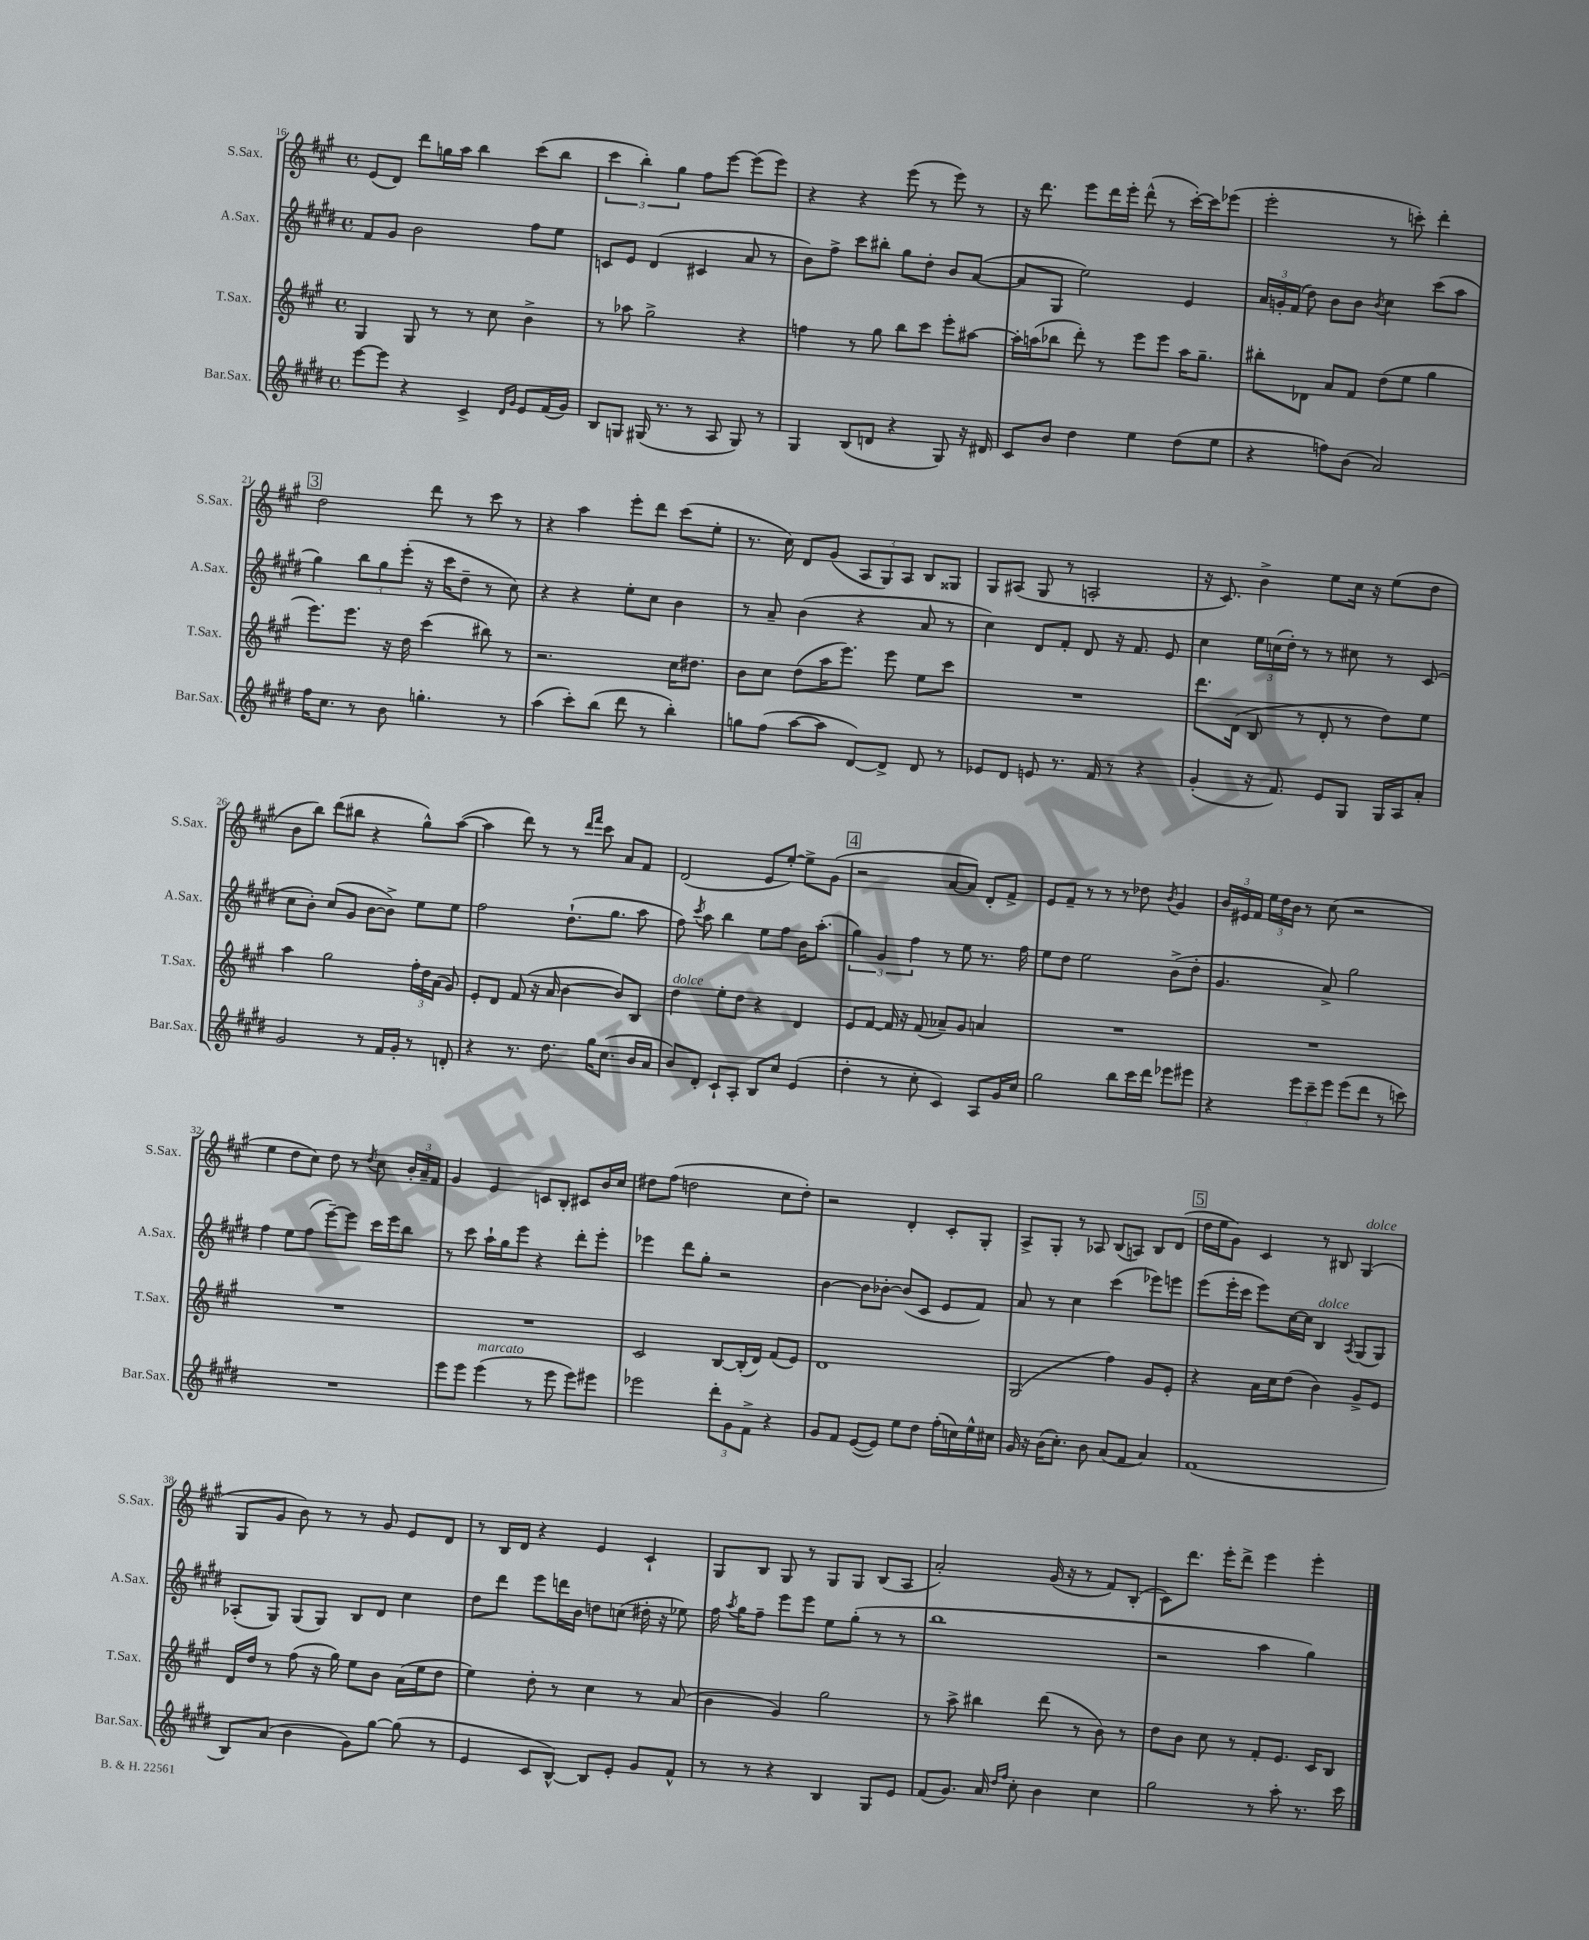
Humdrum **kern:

**kern	**kern	**kern	**kern
*staff4	*staff3	*staff2	*staff1
*clefG2	*clefG2	*clefG2	*clefG2
*k[f#c#g#d#]	*k[f#c#g#]	*k[f#c#g#d#]	*k[f#c#g#]
*M4/4	*M4/4	*M4/4	*M4/4
*met(c)	*met(c)	*met(c)	*met(c)
[8eee\L	4G#/	8f#/L	(8e/L
8eee\]J	.	8g#/J	8d/J)
4r	8G#/	2b\	8ddd\L
.	8r	.	16gg\L
.	.	.	16aa\JJ
4c#^/	8r	.	4bb\
.	8cc#\	.	.
16qqd#/LL	.	.	.
16qqg#/JJ	.	.	.
8e/L	4b^\	8ff#\L	(8ccc#\L
(16f#/L	.	8ee\J	8bb\J
16g#/JJ)	.	.	.
=	=	=	=
8B/L	8r	8c/L	6ccc#\
8G/J	8aa-\	8e/J	.
.	.	.	6bb'\)
(16G#/	2gg#^\	(4d#/	.
8.r	.	.	.
.	.	.	6gg#\
8r	.	4c#/	8ff#\L
8A/	.	.	[8eee\J
8G#/)	4r	8a/	(8eee\]L
8r	.	8r	8eee\J)
=	=	=	=
4G#/	4ff\	8b\L)	4r
.	.	8ff#^\J	.
(8B/L	8r	8ccc#\L	4r
8d/J	8gg#\	8bb#'\J	.
4r	8bb\L	8gg#\L	(8eee\
.	8ccc#\J	8dd#'\J	8r
8G#/)	8eee'\L	8b/L	8eee\)
16r	[8aa#\J	([8a/J	8r
16d#/	.	.	.
=	=	=	=
8c#/L	16aa#'\]LL	8a/]L	16r
.	(16aa\J	.	8.ddd\
8b/J	8bb-\J	8G#/J	.
4dd#\	8ddd'\)	2ee\)	8eee\L
.	8r	.	16ddd\L
.	.	.	16eee'\JJ
4ee\	8eee\L	.	(8ddd^^\
.	8eee\J	.	8r
(8dd#\L	16aa\LK	4e/	[16ccc#'\LL)
.	8.gg#~\J	.	16ccc#\]J
8ee\J	.	.	(8eee-\J
=	=	=	=
4r	8bb#'\L	24a/LL	2eee'\
.	.	24g'/	.
.	.	(24f#/JJ	.
.	8d-\J	8dd#\)	.
8ff\L)	8a/L	8b\L	.
(8b\J	8f#/J	8b\J	.
.	.	8qb/	.
2a/)	(8dd\L	4cc#\	8r
.	8ee\J	.	8ccc'\)
.	4gg#\	(8ccc#\L	4ddd'\
.	.	8aa\J	.
=	=	=	=
16ff#\LK	8.eee\L)	4gg#\)	2dd\
8.cc#\J	.	.	.
.	8.eee\J	.	.
8r	.	12bb\L	.
.	.	12gg#\	.
8b\	16r	.	.
.	.	(12eee'\J	.
.	16dd\	.	.
4.gg'\	(4ccc#\	16r	8ddd\
.	.	16ccc#\LK	.
.	.	8dd#~\J	8r
.	8bb#\)	8r	8ccc#\
8r	8r	8cc#\)	8r
=	=	=	=
(4aa\	2.r	4r	4r
8ccc#'\L)	.	4r	4aa\
(8bb\J	.	.	.
8ddd#\	.	8ee'\L	8eee'\L
8r	.	8cc#\J	8ddd\J
4bb'\)	16cc#\LK	4b\	(8ccc#\L
.	8.dd#\J	.	.
.	.	.	8ee'\J
=	=	=	=
8gg\L	8b\L	8r	8.r
(8ff#\J	8cc#\J	8a~/	.
.	.	.	16cc#\)
[8aa\L	(8dd\L	(4b\	8d/L
8aa\]J	16aa\K	.	(8g#/J
.	8.eee\J)	.	.
[8d#/L)	.	4r	12A/L
.	.	.	12G#/)
8d#^/]J	8eee\	.	.
.	.	.	12A/J
8d#/	8ee\L	8a/	8B/L
8r	8ccc#\J	8r	8G##/J
=	=	=	=
8e-/L	1r	4cc#\)	8G#/L
8d#/J	.	.	(8A#/J
8e/	.	8d#/L	8G#/
8.r	.	8f#'/J	8r
.	.	8d#/	2A'/
16f#/	.	.	.
8r	.	16r	.
.	.	8.f#/	.
4r	.	.	.
.	.	8e/	.
=	=	=	=
(4g#'/	8.ddd\L	4cc#\	16r
.	.	.	8.c#/)
.	(16d\Jk	.	.
16r	8B/	24ee\LL	4b^\
.	.	(24cc\	.
8.f#/)	.	.	.
.	.	24dd#'\JJ)	.
.	8r	8r	.
8e/L	8d'/	8r	8ee\L
8G#/J	8r	8cc#\	16cc#\Jk
.	.	.	16r
16G#/LL	8dd\L)	8r	(8ee\L
16A/J	.	.	.
8a'/J	8ee\J	(8c#/	8dd\J
=	=	=	=
2g#/	4aa\	8cc#\L	8b\L
.	.	8b'\J)	8bb\J)
.	2gg#\	(8cc#/L	(8ddd\L
.	.	8g#/J	8bb#\J
8r	.	[8b\L	4r
16f#/LL	.	8b^\]J)	.
16g#'/JJ	.	.	.
8r	24ff#'\LL	8ee\L	8gg#^^\L)
.	24dd\	.	.
.	(24a\JJ	.	.
8d'/	8g#/)	8ee\J	([8aa\J
=	=	=	=
4r	8e'/L	2ff#\	4aa\]
.	8d/J	.	.
8.r	(8f#/	.	8ddd\)
.	16r	.	8r
8.dd#\	16a/	.	.
.	[4b\	(8.dd#`\L	8r
.	.	.	16qqddd/LL
.	.	.	16qqfff#/JJ
16gg#\LK	.	.	8ccc#\
(8.cc#\J	.	8.gg#\J	.
.	8b/]L)	.	8a/L
16b/LL	8B/J	8aa\	8f#/J
16a/JJ	.	.	.
=	=	=	=
8b/L)	4dd\	8ff#\)	(2d/
.	.	8qccc#/	.
8d#'/J	.	8aa\	.
8c#`/L	8ee'\L	4bb\	.
8A'/J	8dd\J	.	.
8B/L	4r	8ee\L	8e/L
8cc#/J	.	8ff#\J	[8ee'/J)
(4e/	4d/	16b\LK	8ee^\]L
.	.	(8.aa'\J	.
.	.	.	(8g#\J
=	=	=	=
4dd#'\	8e/L	6gg#\)	2r
.	[8f#/J	.	.
.	.	6g#/	.
8r	16f#/]	.	.
.	16r	.	.
.	.	6ff#\	.
8cc#'\	(8f#/	.	.
4c#/)	8a-~/L)	8r	[8a/L
.	8g#/J	8ee\	8a/]J)
8A/L	4a/	8.r	8d'/L
16g#/L	.	.	8f#^/J
16cc#/JJ	.	16ff#\	.
=	=	=	=
2gg#\	1r	8ee\L	8e/L
.	.	8dd#\J	8f#~/J
.	.	2ee\	8r
.	.	.	8r
8bb\L	.	.	8r
16ccc#\L	.	.	8dd-\
16ddd#\JJ	.	.	.
.	.	.	8qb/
8eee-\L	.	(8b^\L	4g#/
8eee#\J	.	8dd#'\J	.
=	=	=	=
4r	1r	4.g#/	24b/LL
.	.	.	24e#/
.	.	.	24f#/JJ
.	.	.	24ee\LL
.	.	.	24dd\
.	.	.	24b\JJ
12eee\L	.	.	8r
12ccc#~\	.	.	.
.	.	8a^/)	(8cc#\
12eee\J	.	.	.
(8eee\L	.	2gg#\	2r
8ddd#\J	.	.	.
8r	.	.	.
8ccc\)	.	.	.
=	=	=	=
1r	1r	4ff#\	4ee\
.	.	8ee\L	8dd\L
.	.	(8ff#\J	8cc#\J)
.	.	[8eee~\L)	8dd\
.	.	8eee\]J	8r
.	.	.	8qdd/
.	.	16ccc#\LL	8cc#\
.	.	16eee\J	.
.	.	8bb\J	24b'/LL
.	.	.	24a~/
.	.	.	24f#/JJ
=	=	=	=
8eee\L	1r	8r	4g#/
8eee\J	.	8ccc#\	.
(4eee\	.	16aa`\LL	4e/
.	.	16gg#\J	.
.	.	8eee\J	.
8r	.	4r	8c/L
8eee\	.	.	8B'/J
8eee\L)	.	8ddd#'\L	8c#/L
8eee#\J	.	8eee'\J	16b/L
.	.	.	16cc#/JJ
=	=	=	=
2eee-\	2c#/	4eee-\	8dd#\L
.	.	.	(8ff#\J
.	.	8ddd#\L	2dd\
.	.	8gg#'\J	.
12ddd#'\L	[8B/L	2r	.
12g#\	.	.	.
.	(16B'/]L	.	.
12f#^\J	.	.	.
.	16d/JJ)	.	.
4r	(8f#/L	.	8cc#\L
.	8e/J)	.	8dd'\J)
=	=	=	=
8g#/L	1d	[4b\	2r
8f#/J	.	.	.
([8e/L	.	8b\]L	.
8e/]J)	.	[8b-'\J	.
8ee\L	.	(8b-/]L	4d'/
8dd#\J	.	8c#/J	.
(16ff#'\LL	.	8e/L	8c#'/L
16cc\)	.	.	.
16ee^^\	.	8f#/J)	8G#'/J
16cc#\JJ	.	.	.
=	=	=	=
16g#/	(2G#/	8a/	8A^/L
16r	.	.	.
(16b\LK	.	8r	8G#'/J
8.cc#'\J)	.	.	.
.	.	4cc#\	8r
8b\	.	.	8A-/
(8a/L	4ff#\)	(4ccc#\	(8B/L
8f#/J	.	.	8A/J)
4a/)	8g#/L	8eee-\L)	8B/L
.	8e'/J	8eee\J	(8d/J
=	=	=	=
(1f#	4r	(8eee\L	16dd\LL
.	.	.	16ee\J
.	.	16eee'\L	8g#\J)
.	.	16ccc#\JJ	.
.	16a\LL	8eee\L)	4c#/
.	16cc#\J	.	.
.	(8dd\J	[16cc#\L	.
.	.	16cc#\]JJ	.
.	4b\)	4B/	8r
.	.	.	8B#/
.	.	8qA/	.
.	8g#^/L	(8G#/L	(4G#/
.	8e/J	8G#/J)	.
=	=	=	=
8B/L)	16d/LL	(8A-'/L	8G#/L
.	16dd/JJ	.	.
(8a/J	8r	8G#/J)	8g#/J
4b\	(8ff#\	(8G#/L	8b\)
.	16r	8G#/J)	8r
.	16gg#\)	.	.
8g#\L)	8ee\L	8B/L	8r
[8gg#\J	8b\J	8d#/J	8g#/
(8gg#\]	(16a\LL	4cc#\	8e/L
.	16ee\J	.	.
8r	8dd\J	.	8d/J
=	=	=	=
4e/	4ee\)	8dd#\L	8r
.	.	8ddd#\J	16B/LL
.	.	.	16d/JJ
8c#/L	8dd'\	8eee\L	4r
[8B^^/J)	8r	16ddd\L	.
.	.	16b\JJ	.
8B/]L	4cc#\	8dd\L	4e/
8e'/J	.	(8cc\J	.
8g#/L	8r	16dd#'\	4c#`/
.	.	16r	.
8f#^^/J	(8a/	8ee-\)	.
=	=	=	=
8r	4b\	16ff#\	8G#/L
.	.	8qaa/	.
.	.	16gg#\LK	.
8r	.	8ff#~\J	8B/J
4r	4g#/)	8eee\L	8G#/
.	.	8eee\J	8r
4B/	2gg#\	8ee\L	8G#/L
.	.	(8gg#'\J	8G#/J
8G#/L	.	8r	(8B/L
8e/J	.	8r	8A/J
=	=	=	=
(8f#/L	8r	1bb	2a'/)
8.g#/J)	8aa^\	.	.
.	4bb#\	.	.
16a/	.	.	.
16qqdd#/LL	.	.	.
16qqff#/JJ	.	.	.
8cc#'\	.	.	.
4b\	(8ddd\	.	(16g#/
.	.	.	16r
.	8r	.	8r
4cc#\	8b\)	.	8f#/L)
.	8r	.	(8B'/J
=	=	=	=
2gg#\	8dd\L	2r	8c#\L)
.	8b\J	.	8.ddd\J
.	8cc#\	.	.
.	.	.	16eee'\LK
.	8r	.	8ddd^\J
8r	8f#'/L	4aa\	4eee\
8aa'\	8.e/J	.	.
8.r	.	4gg#\)	4eee'\
.	16c#/LK	.	.
.	8B/J	.	.
16ccc#\	.	.	.
==	==	==	==
*-	*-	*-	*-
